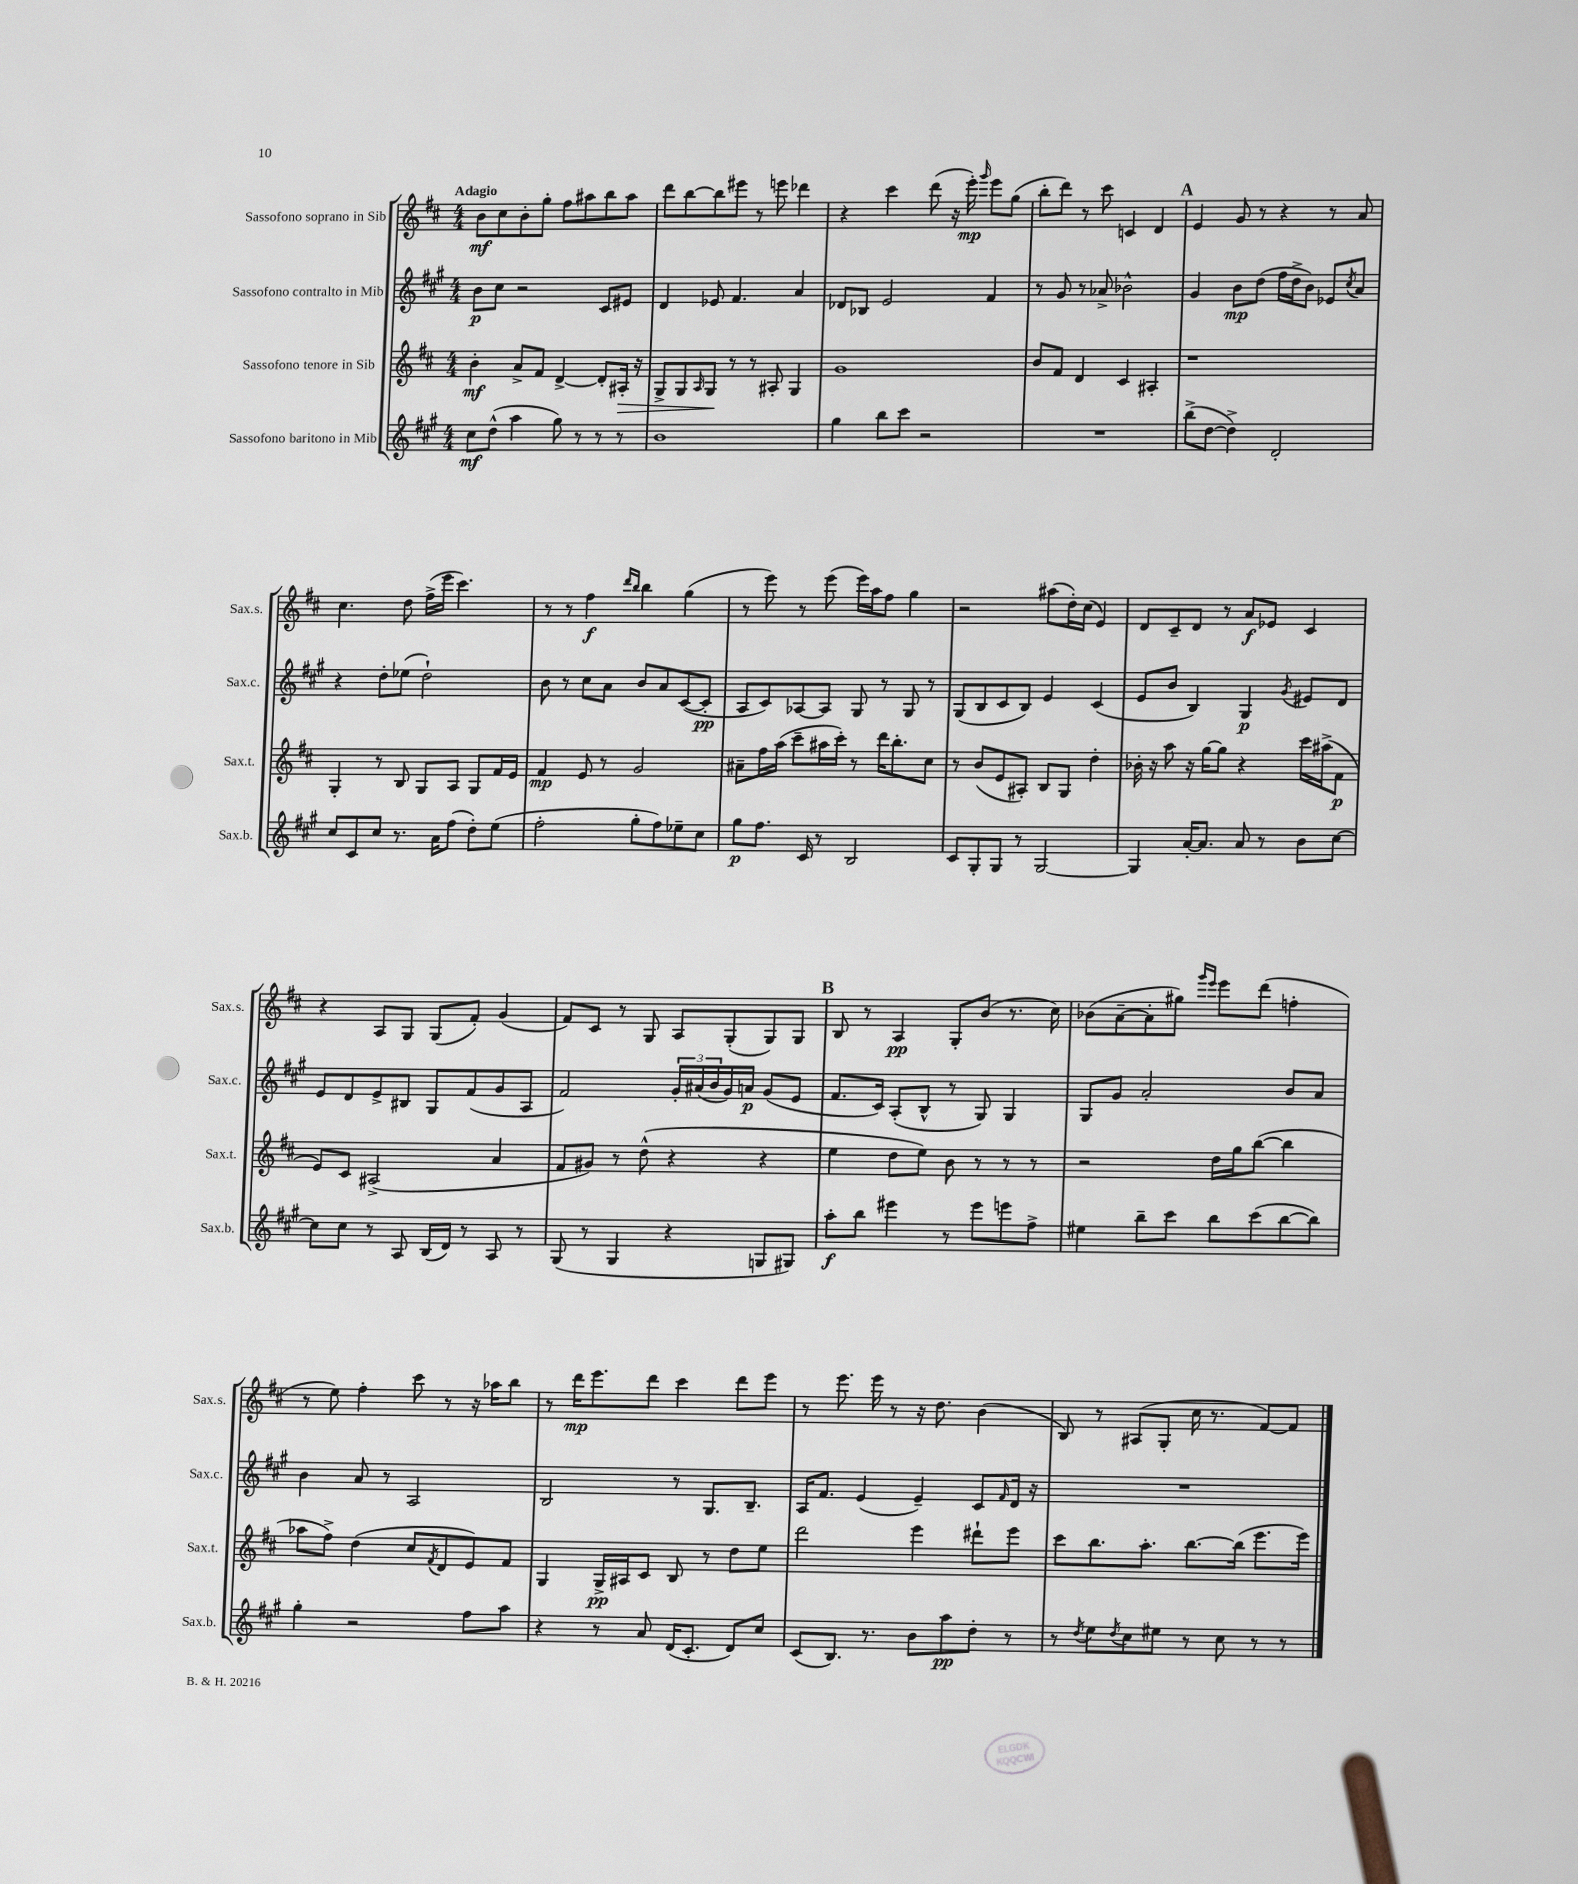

**kern	**dynam	**kern	**dynam	**kern	**dynam	**kern	**dynam
*part4	*part4	*part3	*part3	*part2	*part2	*part1	*part1
*staff4	*staff4	*staff3	*staff3	*staff2	*staff2	*staff1	*staff1
*I"Sassofono baritono in Mib	*	*I"Sassofono tenore in Sib	*	*I"Sassofono contralto in Mib	*	*I"Sassofono soprano in Sib	*
*I'Sax.b.	*	*I'Sax.t.	*	*I'Sax.c.	*	*I'Sax.s.	*
*clefG2	*	*clefG2	*	*clefG2	*	*clefG2	*
*k[f#c#g#]	*	*k[f#c#]	*	*k[f#c#g#]	*	*k[f#c#]	*
*M4/4	*	*M4/4	*	*M4/4	*	*M4/4	*
=1	=1	=1	=1	=1	=1	=1	=1
!	!	!	!	!	!	!LO:TX:a:B:t=Adagio	!
8cc#\L	mf	4b'\	mf	8b\L	p	8b\L	mf
(8dd^^\J	.	.	.	8cc#\J	.	8cc#\	.
4aa\	.	8a^/L	.	2r	.	8b'\	.
.	.	8f#/J	.	.	.	8gg'\J	.
8gg#\)	.	[4d^/	.	.	.	8ff#\L	.
8r	.	.	.	.	.	8aa#X\	.
8r	.	8d'/L]	.	8c#/L	.	8bb\	.
!	!	!	!LO:HP:b	!	!	!	!
8r	.	16A#X'/Jk	>	8e#X/J	.	8aa#\J	.
.	.	16r	.	.	.	.	.
=2	=2	=2	=2	=2	=2	=2	=2
1b	.	8G^/L	.	4d/	.	8ddd\L	.
.	.	8G/	.	.	.	[8bb\	.
.	.	16qqA/	.	.	.	.	.
.	.	8G/J	.	8e-X/	.	8bb\]	.
.	.	8r	]	4.f#/	.	8eee#X\J	.
.	.	8r	.	.	.	8r	.
.	.	8A#X'/	.	.	.	8eeen\	.
.	.	4G/	.	4a/	.	4ddd-X\	.
=3	=3	=3	=3	=3	=3	=3	=3
4gg#\	.	1g	.	8d-X/L	.	4r	.
.	.	.	.	8B-X/J	.	.	.
8bb\L	.	.	.	2e/	.	4ccc#\	.
8ccc#\J	.	.	.	.	.	.	.
2r	.	.	.	.	.	(8ddd\	.
.	.	.	.	.	.	16r	.
.	.	.	.	.	.	16eee'\)	mp
.	.	.	.	.	.	16qqggg/	.
.	.	.	.	4f#/	.	8eee\L	.
.	.	.	.	.	.	(8gg\J	.
=4	=4	=4	=4	=4	=4	=4	=4
1r	.	8b/L	.	8r	.	8bb'\L	.
.	.	8f#/J	.	8g#/	.	8ddd\J)	.
.	.	4d/	.	8r	.	8r	.
.	.	.	.	8a-X^/	.	8ccc#\	.
.	.	4c#/	.	2b-X^^\	.	4cn/	.
.	.	4A#X'/	.	.	.	4d/	.
!!LO:REH:place=s1:t=A
=5	=5	=5	=5	=5	=5	=5	=5
(8bb^\L	.	1r	.	4g#/	.	4e/	.
[8dd\J	.	.	.	.	.	.	.
4dd^\])	.	.	.	8b\L	mp	8g/	.
.	.	.	.	(8dd\J	.	8r	.
2d'/	.	.	.	16ff#\LL	.	4r	.
.	.	.	.	16dd^\J	.	.	.
.	.	.	.	8b\J)	.	.	.
.	.	.	.	8e-X/L	.	8r	.
.	.	.	.	8qcc#/	.	.	.
.	.	.	.	8a/J	.	8a/	.
!!LO:LB:g=z
=6	=6	=6	=6	=6	=6	=6	=6
8cc#/L	.	4G'/	.	4r	.	4.cc#\	.
8c#/	.	.	.	.	.	.	.
8cc#/J	.	8r	.	8dd'\L	.	.	.
8.r	.	8B/	.	(8ee-X\J	.	8dd\	.
.	.	8G/L	.	2dd`\)	.	(16ff#^\LL	.
16a\KL	.	.	.	.	.	16eee\JJ	.
(8ff#\J	.	8A/J	.	.	.	4.ccc#\)	.
8dd'\L)	.	8G/L	.	.	.	.	.
(8ee\J	.	16f#/L	.	.	.	.	.
.	.	16e/JJ	.	.	.	.	.
=7	=7	=7	=7	=7	=7	=7	=7
2ff#'\	.	4f#/	mp	8b\	.	8r	.
.	.	.	.	8r	.	8r	.
.	.	8e/	.	8cc#\L	.	4ff#\	f
.	.	8r	.	8a\J	.	.	.
.	.	.	.	.	.	16qqddd/LL	.
.	.	.	.	.	.	16qqbb/JJ	.
8gg#'\L	.	2g/	.	8b/L	.	4bb\	.
8ff#\)	.	.	.	8a/	.	.	.
8ee-X~\	.	.	.	([8c#/	.	(4gg\	.
8cc#\J	.	.	.	8c#'/J]	pp	.	.
=8	=8	=8	=8	=8	=8	=8	=8
8gg#\L	p	8a#X~\L	.	8A/L	.	8r	.
8.ff#\J	.	16ff#\L	.	8c#/)	.	8eee\)	.
.	.	(16aa\JJ	.	.	.	.	.
.	.	8ccc#~\L	.	[8A-X/	.	8r	.
16c#/	.	.	.	.	.	.	.
8r	.	16aa#X\L	.	8A-/J]	.	(8eee\	.
.	.	16ccc#'\JJ)	.	.	.	.	.
2B/	.	8r	.	8G#/	.	16eee\LL)	.
.	.	.	.	.	.	16aa\J	.
.	.	16ddd\KL	.	8r	.	8ff#\J	.
.	.	8.bb'\	.	.	.	.	.
.	.	.	.	8G#/	.	4gg\	.
.	.	8cc#\J	.	8r	.	.	.
=9	=9	=9	=9	=9	=9	=9	=9
8c#/L	.	8r	.	(8G#/L	.	2r	.
8G#'/	.	(8b/L	.	8B/	.	.	.
8G#/J	.	8e/	.	8c#/	.	.	.
8r	.	8A#X'/J)	.	8B/J)	.	.	.
[2G#/	.	8B/L	.	4e/	.	(8aa#X\L	.
.	.	8G/J	.	.	.	16dd'\L)	.
.	.	.	.	.	.	(16cc#\JJ	.
.	.	4dd'\	.	(4c#/	.	4e/)	.
=10	=10	=10	=10	=10	=10	=10	=10
4G#/]	.	16b-X'\	.	8e/L	.	8d/L	.
.	.	16r	.	.	.	.	.
.	.	8aa\	.	8b/J	.	8c#~/	.
[16a'/KL	.	16r	.	4B/)	.	8d/J	.
8.a/J]	.	[16gg\KL	.	.	.	.	.
.	.	8gg\J]	.	.	.	8r	.
8a/	.	4r	.	4G#/	p	8a/L	f
8r	.	.	.	.	.	8e-X/J	.
.	.	.	.	8qg#/	.	.	.
8b\L	.	16ccc#\LL	.	8e#X/L	.	4c#/	.
.	.	(16aa#X^\J	.	.	.	.	.
[8cc#\J	.	8f#\J	p	8d/J	.	.	.
!!LO:LB:g=z
=11	=11	=11	=11	=11	=11	=11	=11
8cc#\L]	.	8e/L)	.	8e/L	.	4r	.
8cc#\J	.	8c#/J	.	8d/	.	.	.
8r	.	(2A#X^/	.	8e^/	.	8A/L	.
8A/	.	.	.	8B#X/J	.	8G/J	.
(16B/LL	.	.	.	8G#/L	.	(8G/L	.
16d/JJ)	.	.	.	.	.	.	.
8r	.	.	.	(8f#/	.	8f#'/J)	.
8A/	.	4a/	.	8g#/	.	(4g/	.
8r	.	.	.	8A/J	.	.	.
=12	=12	=12	=12	=12	=12	=12	=12
(8G#/	.	8f#/L	.	2f#/)	.	8f#/L)	.
8r	.	8g#X/J)	.	.	.	8c#/J	.
4G#/	.	8r	.	.	.	8r	.
.	.	(8dd^^\	.	.	.	8G/	.
4r	.	4r	.	24g#'/LL	.	8A/L	.
.	.	.	.	(24a#X/	.	.	.
.	.	.	.	24b/	.	.	.
.	.	.	.	16g#/)	.	(8G'/	.
.	.	.	.	16an/JJ	p	.	.
8Gn/L	.	4r	.	(8g#/L	.	8G/)	.
8G#X/J)	.	.	.	8e/J	.	8G/J	.
!!LO:REH:place=s1:t=B
=13	=13	=13	=13	=13	=13	=13	=13
8aa'\L	f	4ee\	.	8.f#/L	.	8B/	.
8bb\J	.	.	.	.	.	8r	.
.	.	.	.	16c#/Jk)	.	.	.
4eee#X\	.	8dd\L	.	(8A'/L	.	4A/	pp
.	.	8ee\J)	.	8B^^/J	.	.	.
8r	.	8b\	.	8r	.	8G'/L	.
8eee#\L	.	8r	.	8G#/)	.	(8b/J	.
8eeen\	.	8r	.	4G#/	.	8.r	.
8ff#^\J	.	8r	.	.	.	.	.
.	.	.	.	.	.	16cc#\)	.
=14	=14	=14	=14	=14	=14	=14	=14
4ee#X\	.	2r	.	8G#/L	.	(8b-X\L	.
.	.	.	.	8g#/J	.	[8a~\	.
8bb~\L	.	.	.	2a'/	.	8a'\]	.
8ccc#\J	.	.	.	.	.	8gg#X\J)	.
.	.	.	.	.	.	16qqggg/LL	.
.	.	.	.	.	.	16qqeee/JJ	.
8bb\L	.	16dd\LL	.	.	.	8eee\L	.
.	.	16gg\J	.	.	.	.	.
(8ccc#\	.	([8bb\J	.	.	.	(8ddd\J	.
[8bb\	.	4bb\]	.	8b/L	.	4ffn'\	.
8bb\J])	.	.	.	8a/J	.	.	.
!!LO:LB:g=z
=15	=15	=15	=15	=15	=15	=15	=15
4gg#'\	.	8aa-X\L	.	4b\	.	8r	.
.	.	8ff#^\J)	.	.	.	8ee\)	.
2r	.	(4dd\	.	8a/	.	4ff#'\	.
.	.	.	.	8r	.	.	.
.	.	8cc#/L	.	2A/	.	8ccc#\	.
.	.	8qf#/	.	.	.	.	.
.	.	8d/	.	.	.	8r	.
8ff#\L	.	8e/)	.	.	.	16r	.
.	.	.	.	.	.	16aa-X\KL	.
8aa\J	.	8f#/J	.	.	.	8bb\J	.
=16	=16	=16	=16	=16	=16	=16	=16
4r	.	4G/	.	2B/	.	8r	.
.	.	.	.	.	.	16ddd\KL	mp
.	.	.	.	.	.	8.eee\	.
8r	.	16G^/LL	pp	.	.	.	.
.	.	16A#X/J	.	.	.	.	.
8a/	.	8c#/J	.	.	.	8ddd\J	.
(16d/KL	.	8B/	.	8r	.	4ccc#\	.
8.c#'/J	.	.	.	.	.	.	.
.	.	8r	.	8.G#/L	.	.	.
8d/L)	.	8dd\L	.	.	.	8ddd\L	.
.	.	.	.	8.B~/J	.	.	.
8cc#/J	.	8ee\J	.	.	.	8eee\J	.
=17	=17	=17	=17	=17	=17	=17	=17
(8c#/L	.	2ddd\	.	16A/KL	.	8r	.
.	.	.	.	8.f#/J	.	.	.
8.B/J)	.	.	.	.	.	8.eee\	.
.	.	.	.	(4e/	.	.	.
8.r	.	.	.	.	.	16eee\	.
.	.	.	.	.	.	8r	.
8b\L	.	4eee\	.	4e~/)	.	16r	.
.	.	.	.	.	.	8.dd\	.
8aa\	pp	.	.	.	.	.	.
8dd'\J	.	8ddd#X`\L	.	8c#/L	.	(4b\	.
.	.	.	.	16qqf#/	.	.	.
8r	.	8eee\J	.	16d/Jk	.	.	.
.	.	.	.	16r	.	.	.
=18	=18	=18	=18	=18	=18	=18	=18
8r	.	8ccc#\L	.	1r	.	8B/)	.
8qdd/	.	.	.	.	.	.	.
8ee\L	.	8.bb\	.	.	.	8r	.
8qdd/	.	.	.	.	.	.	.
8cc#\	.	.	.	.	.	(8A#X/L	.
.	.	8.aa'\J	.	.	.	.	.
8ee#X\J	.	.	.	.	.	8G'/J	.
8r	.	[8.bb\L	.	.	.	16cc#\	.
.	.	.	.	.	.	8.r	.
8cc#\	.	.	.	.	.	.	.
.	.	(16bb\Jk]	.	.	.	.	.
8r	.	8.eee\L	.	.	.	[8f#/L)	.
8r	.	.	.	.	.	8f#/J]	.
.	.	16eee\Jk)	.	.	.	.	.
==	==	==	==	==	==	==	==
*-	*-	*-	*-	*-	*-	*-	*-
